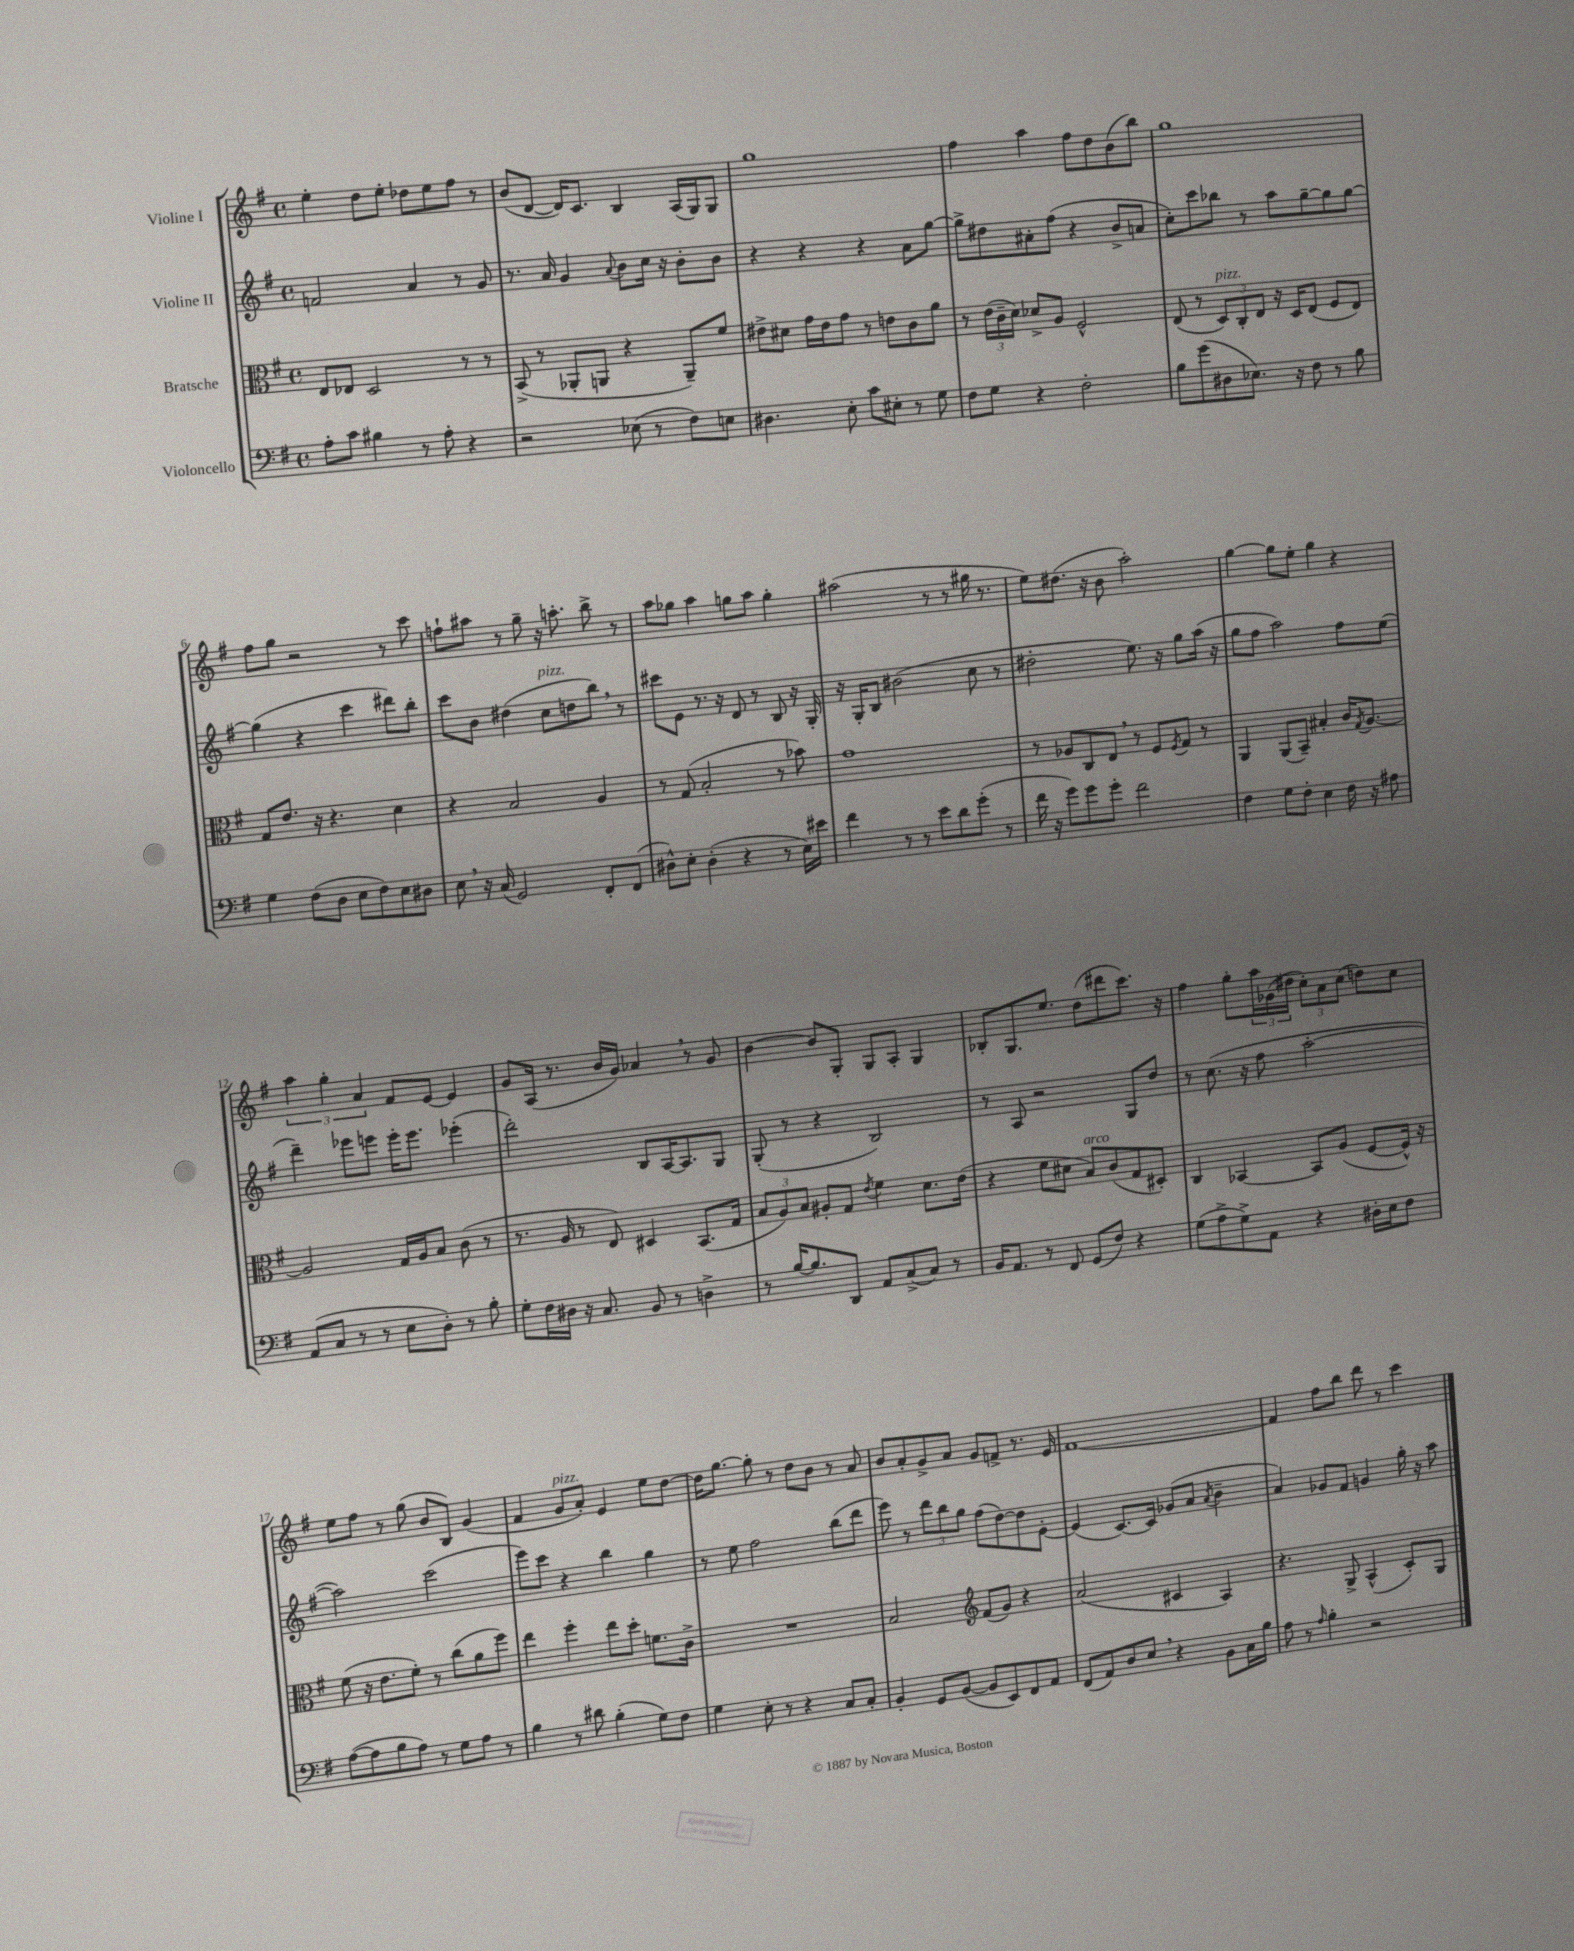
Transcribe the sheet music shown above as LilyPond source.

<<
\new StaffGroup <<
\new Staff = "s0" \with { instrumentName = "Violine I" } {
    \clef treble \key g \major \defaultTimeSignature \time 4/4
    e''4-. d''8 e''8-. des''8 e''8 fis''8 r8 |
    b'8( d'8~ d'16) c'8. b4 a16( g16) g8 |
    g''1 |
    fis''4 a''4 fis''8 d''8 b'8( b''8) |
    g''1 |
    fis''8 g''8 r2 r8 c'''8 |
    f''8-! ais''8 r8 g''8-- r16 a''8.-. b''8-> r8 |
    a''8 ges''8 a''4 g''8 a''8 g''4-. |
    ais''2( r8 r8 gis''16 r8. |
    e''8) dis''8.( r16 b'8 a''2-.) |
    g''4~ g''8 e''8-. g''4 r4 |
    \tuplet 3/2 { a''4 g''4-. a'4 } fis'8 e'8~ e'4 |
    g'8 a16( r8. b'16 g'16) aes'4 \breathe r8 g'8 |
    b'4~ b'8 g8-. g8 a8-. g4 |
    bes8-. g8. e''8. d''8( dis'''8 c'''8.) r16 |
    fis''4 g''8-. \tuplet 3/2 { a''16 ges'16( dis''16 } \tuplet 3/2 { c''8-.) a'8 c''8( } d''8) c''8 |
    e''8 fis''8 r8 g''8( b'8 b8) g'4( |
    fis'4 g'8^\markup { \italic "pizz." } a'8-.) e'4 e''8 d''8~ |
    d''16 g''8.~ g''8-. r8 d''8 b'8 r8 a'8 |
    b'8 a'8-. g'8-> a'8 g'8 f'8-> r8. e'16 |
    fis'1~ |
    fis'4 fis''8 b''8 d'''8 r8 c'''4 \bar "|." |
}
\new Staff = "s1" \with { instrumentName = "Violine II" } {
    \clef treble \key g \major \defaultTimeSignature \time 4/4
    f'2 a'4 r8 g'8 |
    r8. a'16 g'4 \appoggiatura { a'8 } b'8 c''16 r16 b'8-. b'8 |
    r4 r4 r4 a'8 g''8~ |
    g''8-> dis''8 ais'8-. fis''8( r4 b'8-> a'8 |
    c''8-.) c'''8 bes''8 r8 a''8 g''8~-- g''8 g''8~ |
    g''4( r4 c'''4 dis'''8) b''8-. |
    c'''8 b'8 dis''4( c''8^\markup { \italic "pizz." } d''8 b''8) \breathe r8 |
    cis'''8 e'8 r8. r16 d'8 r8 b8 r16 g16-. |
    r16 g16-. b8 bis'2( c''8 r8 |
    dis''2-. e''8.) r16 g''8 a''16( r16 |
    g''8 fis''8 a''2) fis''8 e''8( |
    d'''4--) ees'''8 e'''8 e'''16-. e'''8. ees'''4-.( |
    d'''2-.) b8 a16~ a8. g8 |
    g8-.( r8 r4 b2) |
    r8 a8 r2 g8 d''8 |
    r8 c''8.( r16 fis''8 a''2~-. |
    a''2) c'''2( |
    e'''8) c'''8 r4 b''4 g''4 |
    r8 e''8 fis''2 b''8( d'''8 |
    e'''8) r8 \tuplet 3/2 { d'''8 b''8 g''8 } fis''8( d''8~) d''8 e'8~-. |
    e'4( c'8.~) c'16 ges'8( a'8 \acciaccatura { a'8 } b'4-- |
    a'4) ges'8 fis'8 g'4 g''16-. r16 a''8 \bar "|." |
}
\new Staff = "s2" \with { instrumentName = "Bratsche" } {
    \clef alto \key g \major \defaultTimeSignature \time 4/4
    e8 ees8 d2 r8 r8 |
    b,8->( r8 aes,8-. a,8 r4 a,8--) fis'8 |
    eis'8-> dis'8 g'16 eis'16 g'8 r8 e'8 c'8 a'8 |
    r8 \tuplet 3/2 { e'16( c'16-- d'16) } des'8-> a8 fis2-^ |
    e8( r8 \tuplet 3/2 { d8^\markup { \italic "pizz." }) c8-. e8 } r16 d16 e8( fis8 e8) |
    g8 e'8. r16 r4. d'4 |
    r4 b2 a4 |
    r8 g8( b2-. r8 bes'8) |
    g'1 |
    r8 aes8 c8 e8 \breathe r8 fis8 \acciaccatura { fis8 } g8 r8 |
    a,4 a,8( b,8--) bis4-. c'16 \acciaccatura { g8 } a8.~ |
    a2 g16 a16 b8 c'8( r8 |
    r8. a16 r8 e8) dis4 b,8.( g16 |
    \tuplet 3/2 { b8 a8) b8 } ais8-. g8 \acciaccatura { e'8 } fis'4 d'8. e'16( |
    r4 fis'8 dis'8 b8^\markup { \italic "arco" }) c'8( g8 dis8-.) |
    c4 bes,4~ bes,8 a8( fis8~ fis16-^) r16 |
    fis'8( r16 e'8. fis'8-.) r8 c''8( a'8 fis''8) |
    e''4 fis''4-. e''8 d''8-. f'8. c'16-> |
    R1 |
    b2 \clef treble fis'8( g'8) r4 |
    a'2( cis'4 a4) |
    r4. g8-> a4-^( c'8-.) g8 \bar "|." |
}
\new Staff = "s3" \with { instrumentName = "Violoncello" } {
    \clef bass \key g \major \defaultTimeSignature \time 4/4
    a8-. c'8 bis4 r8 a8-. r4 |
    r2 ees8( r8 fis8) e8 |
    dis4. e8-. c'8 eis8-. r8 g8 |
    fis8 g8 r4 fis2-. |
    b8 g'8( dis8 ees8.) r16 fis8 r8 b8 |
    g4 fis8( d8 e8 fis8) e8 dis8 |
    e8 \breathe r16 c16( g,2) fis,8-. fis,8( |
    dis8-^) e8-. dis4-.( r4 r8 e16) eis'16 |
    fis'4 r8 r8 e'8 d'8 g'8-.( r8 |
    fis'16 r16 g'8) g'8 g'8-. fis'2 |
    fis4 g8 fis8-. e4 fis16 r16 ais8 |
    a,8( c8 r8 r8 e8 d8-.) r8 b8-. |
    g8-. fis16 dis16 r16 c8. b,8 r8 d4-> |
    r8 b16~ b8. d,8 a,8 c8->( c8) r8 |
    b,16 a,8. r8 fis,8 g,8( fis8) r4 |
    g8( a8-> g8->) a,8 r4 dis16-. e16 fis8 |
    a8~( a8 b8 a8) r8 g8 a8 r8 |
    b4 r8 dis'8 b4-.( g8) fis8 |
    g4 e8-. r8 r4 c8 c8-. |
    b,4-. g,8 b,8~( b,8 e,8) fis,8 a,8 |
    fis,8( a,8) d8 e8 \breathe r4 b,8 c16 b16 |
    a8 r8 \grace { a16 } b4-. r2 \bar "|." |
}
>>
>>
